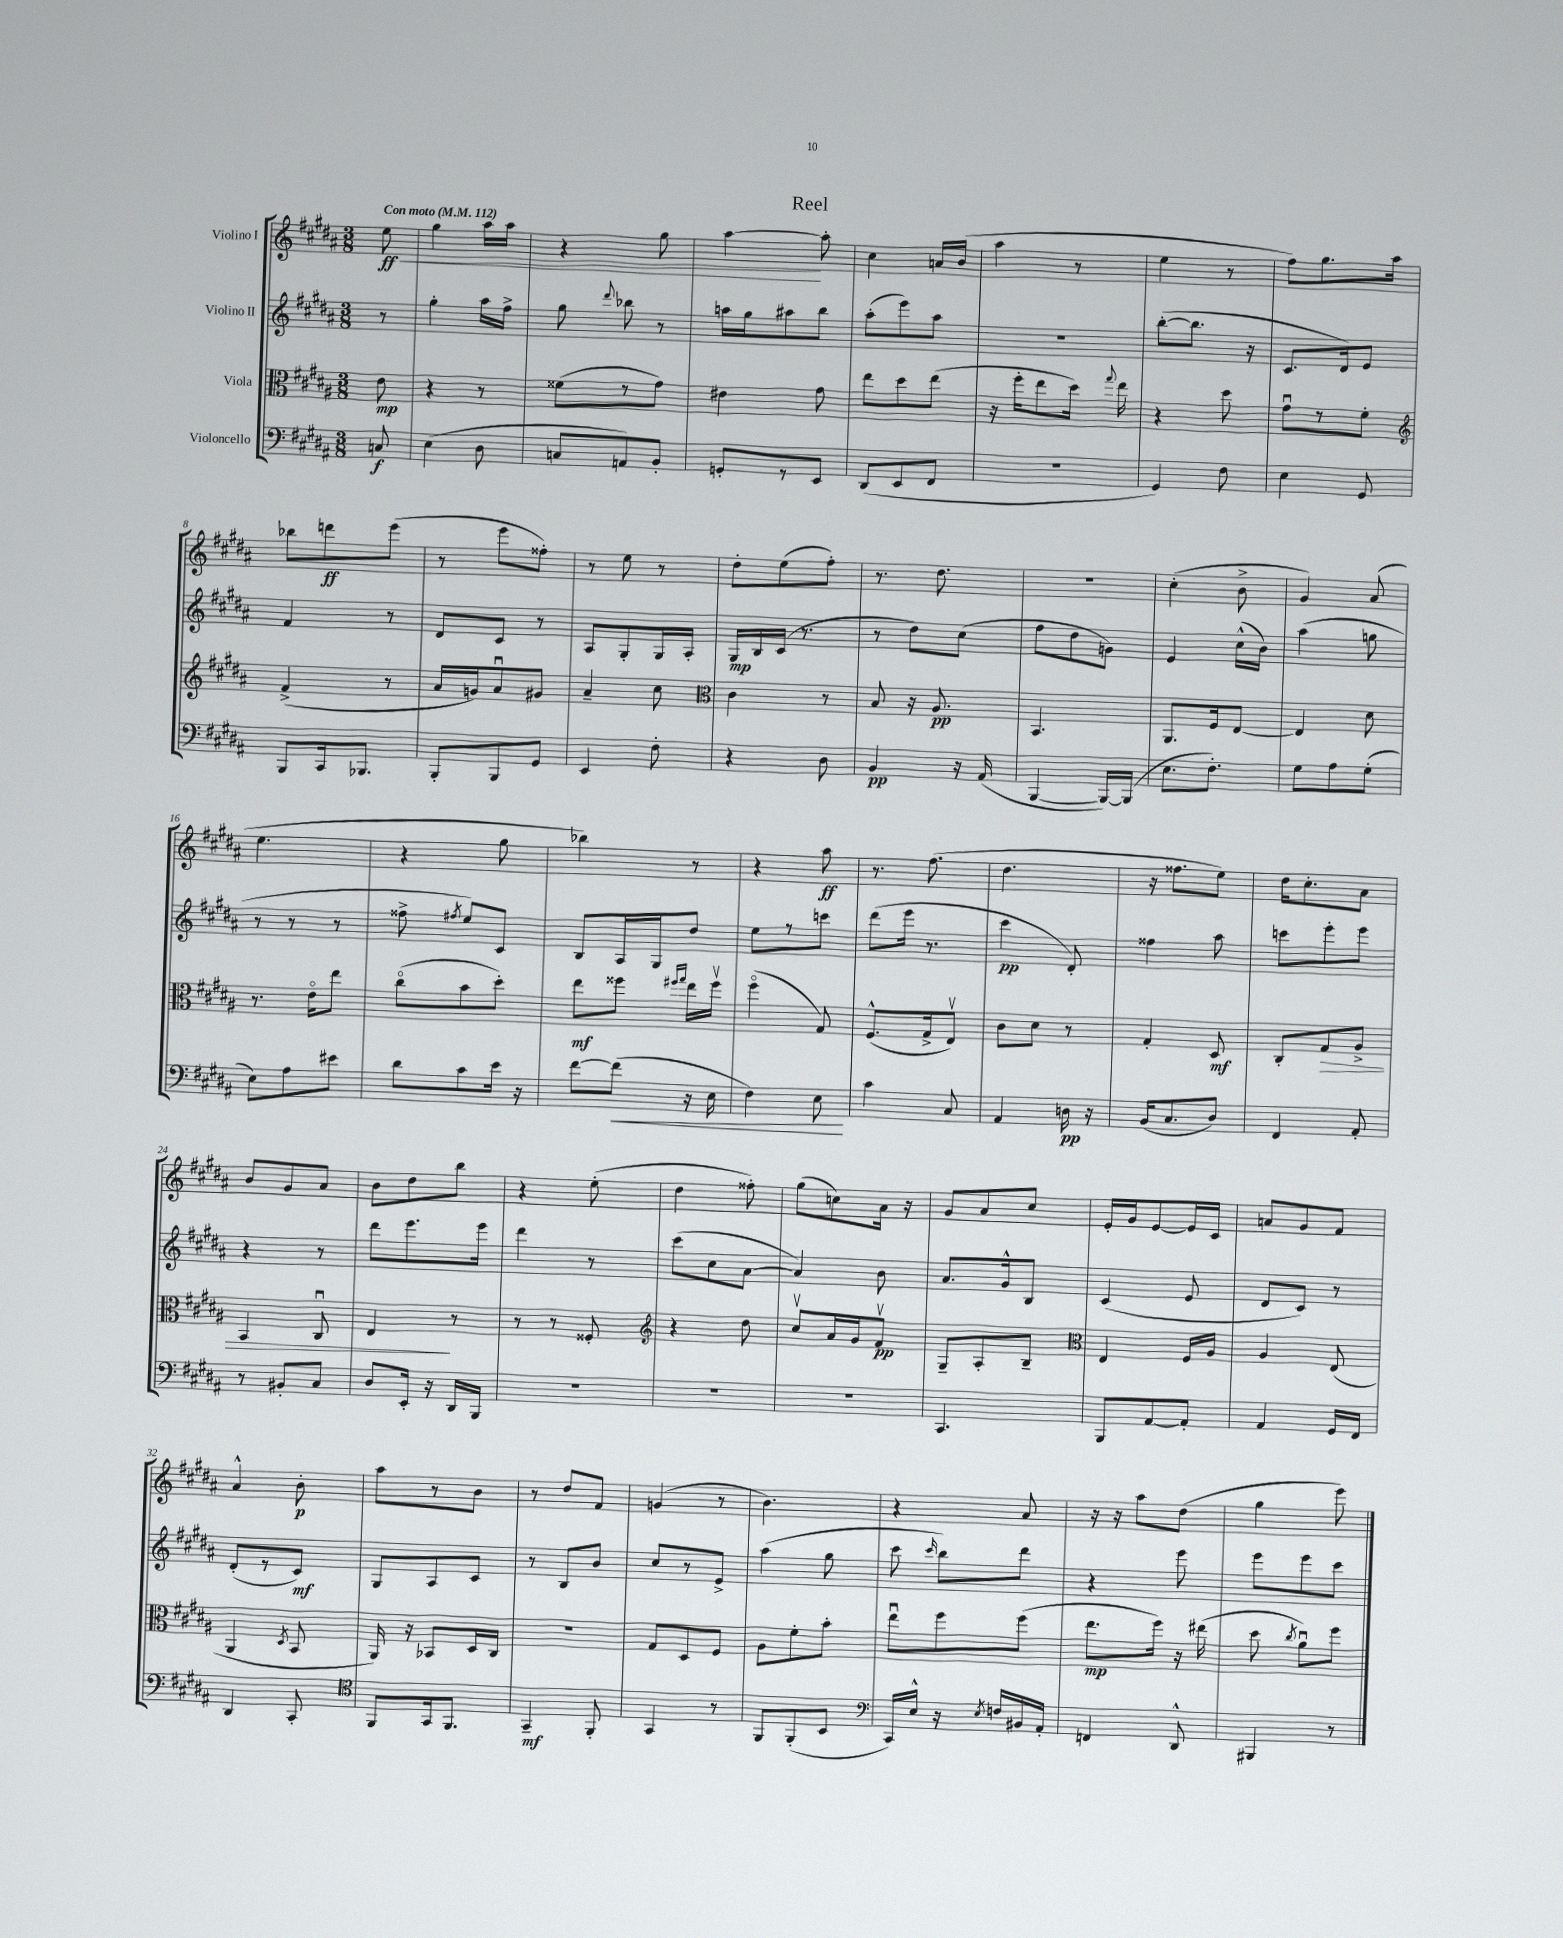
\header { title = "Reel" }
<<
\new StaffGroup <<
\new Staff = "s0" \with { instrumentName = "Violino I" } {
    \clef treble \key b \major \numericTimeSignature \time 3/8 \partial 8 \tempo "Con moto" 4 = 112
    \autoBeamOff e''8\ff\< |
    gis''4 ais''16[ ais''16] |
    r4 gis''8 |
    ais''4~\! ais''8-. |
    cis''4 a'16[ b'16]( |
    ais''4 r8 |
    e''4 r8 |
    fis''8[) gis''8. ais''16] |
    bes''8[ d'''8\ff e'''8]( |
    r8 e'''8[ fisis''8]-.) |
    r8 e''8 r8 |
    dis''8[-. e''8( fis''8]-.) |
    r8. dis''8. |
    r4. |
    cis''4-.( b'8-> |
    gis'4) ais'8( |
    e''4. |
    r4 gis''8 |
    bes''4) r8 |
    r4 ais''8\ff |
    r8. fis''8.( |
    dis''4. |
    r16 fisis''8.[ e''8]) |
    dis''16[ cis''8.-. ais'8] |
    b'8[ gis'8 ais'8] |
    b'8[ dis''8 b''8] |
    r4 e''8-.( |
    dis''4 fisis''8-.) |
    gis''8[( c''8) ais'16] r16 |
    gis'8[ ais'8 cis''8] |
    e'16[-. gis'16 e'8~ e'16 cis'16] |
    a'8[ gis'8 fis'8] |
    ais'4-^ b'8-.\p |
    ais''8[ r8 b'8] |
    r8 dis''8[ fis'8] |
    g'4( r8 |
    b'4.) |
    r4 ais'8 |
    r16 r16 ais''8[ dis''8]( |
    gis''4 e'''8) \bar "|." |
}
\new Staff = "s1" \with { instrumentName = "Violino II" } {
    \clef treble \key b \major \numericTimeSignature \time 3/8 \partial 8
    \autoBeamOff r8 |
    gis''4-. ais''16[ fis''16]-> |
    gis''8 \appoggiatura { dis'''8 } bes''8 r8 |
    a''16[ gis''16 ais''8 b''8] |
    ais''8[-.( e'''8) ais''8] |
    R4. |
    b''8[~-.( b''8.] r16 |
    cis'8.[ dis'16) e'8] |
    fis'4 r8 |
    dis'8[ cis'8] r8 |
    ais8[ gis8-. gis16 ais16]-. |
    gis16[\mp b16 cis'16]( r8. |
    r8 dis''8[) cis''8]( |
    fis''8[ dis''8 g'8]) |
    e'4 cis''16[-^( b'16]) |
    ais''4( g''8 |
    r8 r8 r8 |
    fisis''8-> \acciaccatura { fis''8 } e''8[) cis'8] |
    b8[ ais16 gis16 dis''8] |
    e''8[ r8 c'''8] |
    dis'''8[( e'''16] r8. |
    cis'''4\pp dis'8-.) |
    fisis''4 ais''8 |
    c'''8[ e'''8-. e'''8] |
    r4 r8 |
    dis'''8[ e'''8. e'''16] |
    dis'''4 r8 |
    cis'''8[( cis''8 ais'8]~ |
    ais'4) b'8 |
    ais'8.[ gis'16-^ b8] |
    cis'4( e'8 |
    dis'8[ cis'8]) r8 |
    dis'8[-.( r8 cis'8]\mf) |
    gis8[ ais8 cis'8] |
    r8 b8[ b'8] |
    cis''8[ r8 e'8]-> |
    ais''4( gis''8 |
    cis'''8 \grace { cis'''16 } b''8[) dis'''8] |
    r4 e'''8 |
    e'''8[ e'''8 cis'''8] \bar "|." |
}
\new Staff = "s2" \with { instrumentName = "Viola" } {
    \clef alto \key b \major \numericTimeSignature \time 3/8 \partial 8
    \autoBeamOff e'8\mp |
    r4 r8 |
    fisis'8[( r8 gis'8]) |
    eis'4 gis'8 |
    e''8[ dis''8 e''8]( |
    r16 fis''16[-. e''8 dis''16]) \appoggiatura { gis''8 } e''16 |
    r4 dis''8 |
    gis'8[\downbow r8 fis'8]-. |
    \clef treble fis'4->( r8 |
    ais'16[ g'16) ais'8\downbow gis'8] |
    ais'4-- cis''8 |
    \clef alto cis'4 r8 |
    b8 r16 ais8.\pp |
    b,4. |
    ais,8.[ fis16 e8]~ |
    e4 dis'8 |
    r8. e'16[\flageolet e''8] |
    cis''8[\flageolet( b'8 dis''8]-.) |
    e''8[\mf fisis''8] \grace { fis''16[ gis''16] } e''16[ fis''16]\upbow |
    fis''4\flageolet( gis8) |
    fis8.[-^( gis16-> e8]\upbow) |
    cis'8[ dis'8] r8 |
    gis4-. dis8\mf |
    cis8[-. gis8\> ais8]-> |
    b,4 cis8\downbow |
    e4\! r8 |
    r8 r8 fisis8-. |
    \clef treble r4 dis''8 |
    cis''8[\upbow ais'16 gis'16 fis'8]\upbow\pp |
    gis8[-- ais8-. b8]-- |
    \clef alto e4 fis16[ ais16] |
    ais4 e8( |
    ais,4 \acciaccatura { dis8 } b,8 |
    ais,16) r16 bes,8[ dis16 cis16] |
    R4. |
    gis8[ dis8 fis8] |
    ais8[ fis'8-. b'8]-. |
    e''8[\downbow fis''8 fis''8]( |
    e''8.[\mp fis''16]) r16 eis''16( |
    dis''8 \acciaccatura { cis''8 } ais'8[\downbow) fis''8] \bar "|." |
}
\new Staff = "s3" \with { instrumentName = "Violoncello" } {
    \clef bass \key b \major \numericTimeSignature \time 3/8 \partial 8
    \autoBeamOff c8\f |
    e4( dis8 |
    c8[ a,8) b,8]-. |
    g,8[-. r8 e,8] |
    dis,8[( e,8 fis,8] |
    R4. |
    gis,4) fis8 |
    e4 gis,8 |
    b,,8[ cis,16 bes,,8.] |
    b,,8[-. b,,8 gis,8] |
    e,4 fis8-. |
    r4 dis8 |
    b,4\pp r16 ais,16( |
    b,,4~ b,,16[~) b,,16]( |
    e8.[ fis8.]-.) |
    gis8[ ais8 gis8]-.( |
    e8[) ais8 eis'8] |
    dis'8[ cis'8 e'16] r16 |
    fis'8[~ fis'8]\<( r16 e16 |
    fis4) e8\! |
    cis'4 cis8 |
    ais,4 d16\pp r16 |
    b,16[( cis8. dis8]) |
    fis,4 ais,8-. |
    r8 bis,8[-. cis8] |
    dis8[ e,16]-. r16 dis,16[ b,,16] |
    R4. |
    R4. |
    R4. |
    cis,4. |
    b,,8[ ais,8~ ais,8]-. |
    ais,4 gis,16[ fis,16] |
    dis,4 cis,8-. |
    \clef tenor fis,8[ gis,16 fis,8.] |
    gis,4--\mf fis,8-. |
    gis,4 r8 |
    fis,8[ fis,8-.( b,8] |
    \clef bass cis,16[) e16]-^ r16 \acciaccatura { e8 } f16[ bis,16 ais,16]-. |
    f,4 dis,8-^ |
    bis,,4 r8 \bar "|." |
}
>>
>>
